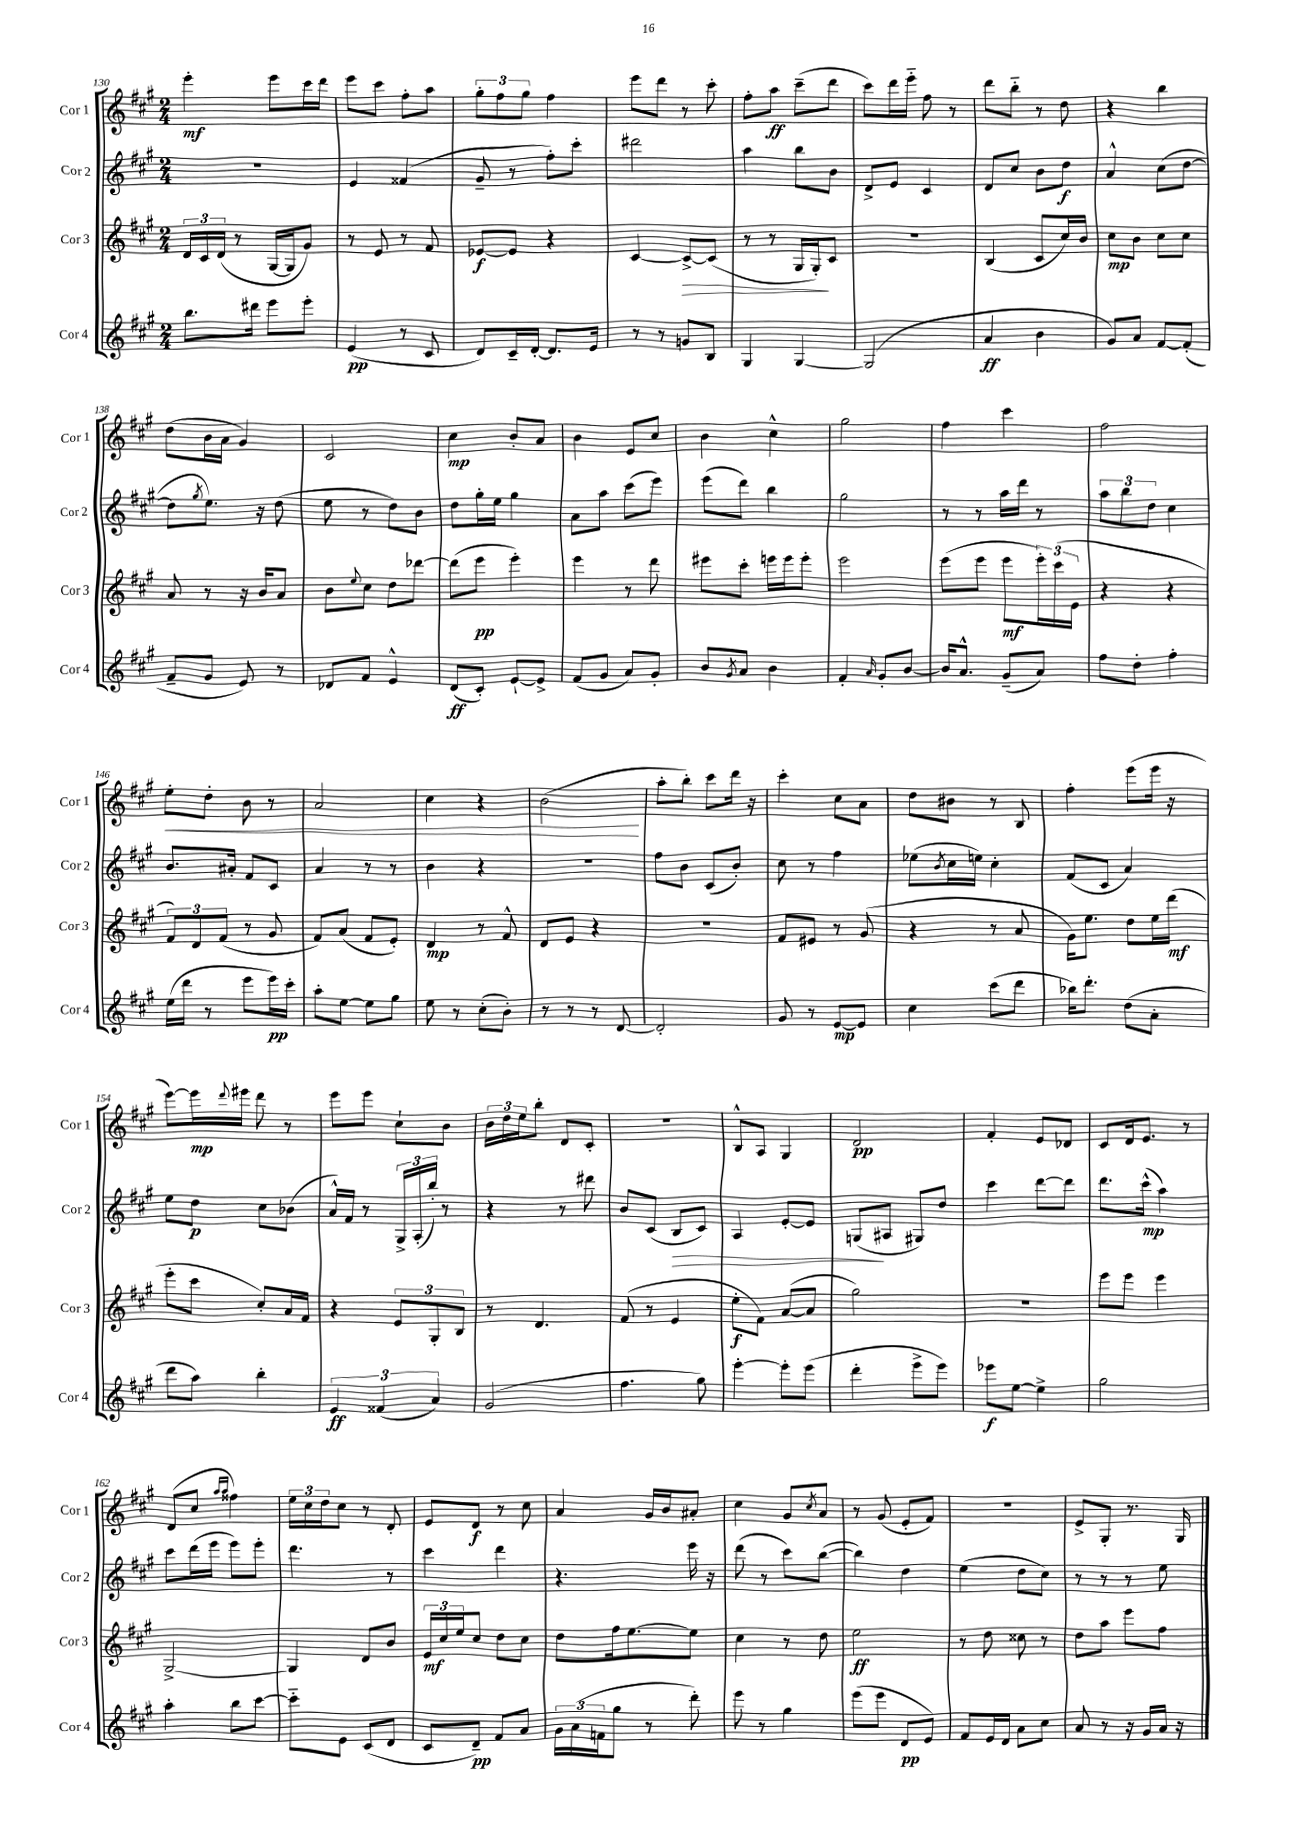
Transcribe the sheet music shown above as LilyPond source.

<<
\new StaffGroup <<
\new Staff = "s0" \with { instrumentName = "Cor 1" shortInstrumentName = "Cor 1" } {
    \clef treble \key a \major \numericTimeSignature \time 2/4
    e'''4-.\mf e'''8 cis'''16 d'''16 |
    e'''8 cis'''8 fis''8-. a''8 |
    \tuplet 3/2 { gis''8-. fis''8 gis''8 } fis''4 |
    e'''8 d'''8 r8 cis'''8-. |
    fis''8-. a''8\ff cis'''8--( d'''8 |
    cis'''8) d'''16 e'''16-_ fis''8 r8 |
    d'''8 b''8-_ r8 d''8 |
    r4 b''4 |
    d''8( b'16 a'16 gis'4) |
    cis'2 |
    cis''4\mp b'8-. a'8 |
    b'4 e'8 cis''8 |
    b'4 cis''4-^ |
    gis''2 |
    fis''4 cis'''4 |
    fis''2 |
    e''8-.\< d''8-. b'8 r8 |
    a'2 |
    cis''4 r4 |
    b'2\!( |
    a''8-. b''8-.) cis'''8 d'''16 r16 |
    cis'''4-. cis''8 a'8 |
    d''8 bis'8 r8 b8 |
    fis''4-. e'''8( e'''16 r16 |
    e'''8~) e'''16\mp \appoggiatura { d'''8 } eis'''16 d'''8 r8 |
    e'''8 e'''8 cis''8-! b'8 |
    \tuplet 3/2 { b'16 d''16 e''16 } b''8-. d'8 cis'8-. |
    R2 |
    b8-^ a8 gis4 |
    d'2\pp |
    fis'4-. e'8 des'8 |
    cis'8 d'16 e'8. r8 |
    d'8( cis''8 \grace { a''16 a''16 } fisis''4) |
    \tuplet 3/2 { e''16 cis''16 d''16 } cis''8 r8 d'8-. |
    e'8 d'8\f r8 cis''8 |
    a'4 gis'16 b'16 ais'8-. |
    cis''4 gis'8 \acciaccatura { cis''8 } a'8 |
    r8 gis'8( e'8-. fis'8) |
    R2 |
    e'8-> gis8-. r8. gis16 \bar "|." |
}
\new Staff = "s1" \with { instrumentName = "Cor 2" shortInstrumentName = "Cor 2" } {
    \clef treble \key a \major \numericTimeSignature \time 2/4
    R2 |
    e'4 fisis'4( |
    gis'8-- r8 fis''8-.) cis'''8-. |
    dis'''2 |
    a''4 b''8 b'8 |
    d'8-> e'8 cis'4 |
    d'8 cis''8 b'8 d''8\f |
    a'4-^ cis''8( d''8~ |
    d''8 \acciaccatura { gis''8 } e''8.) r16 d''8( |
    e''8 r8 d''8) b'8 |
    d''8 gis''16-. e''16 gis''4 |
    a'8 a''8 cis'''8( e'''8) |
    e'''8( d'''8) b''4 |
    gis''2 |
    r8 r8 a''16 d'''16 r8 |
    \tuplet 3/2 { a''8 b''8 d''8 } cis''4 |
    b'8. ais'16-. fis'8 cis'8 |
    a'4 r8 r8 |
    b'4 r4 |
    r2 |
    fis''8 b'8 cis'8( b'8-.) |
    cis''8 r8 fis''4 |
    ees''8( \acciaccatura { b'8 } cis''16 e''16) cis''4-. |
    fis'8( cis'8 a'4) |
    e''8 d''8\p cis''8 bes'8( |
    a'16-^) fis'16 r8 \tuplet 3/2 { gis16-> a16-.( b''16-.) } r8 |
    r4 r8 dis'''8 |
    b'8 cis'8( b8\> cis'8) |
    a4 e'8~-. e'8 |
    g8\!( ais8 gis8) d''8 |
    cis'''4 d'''8~ d'''8 |
    d'''8. cis'''16-^\mp( a''4) |
    cis'''8 d'''16( e'''16 e'''8) e'''8-. |
    d'''4. r8 |
    cis'''4 d'''4 |
    r4. e'''16 r16 |
    d'''8( r8 cis'''8) b''8~( |
    b''4) d''4 |
    e''4( d''8 cis''8) |
    r8 r8 r8 e''8 \bar "|." |
}
\new Staff = "s2" \with { instrumentName = "Cor 3" shortInstrumentName = "Cor 3" } {
    \clef treble \key a \major \numericTimeSignature \time 2/4
    \tuplet 3/2 { d'16 cis'16 d'16( } r8 gis16~ gis16 gis'8) |
    r8 e'8 r8 fis'8 |
    ees'8~\f ees'8 r4 |
    cis'4~ cis'8~->\> cis'8( |
    r8 r8 gis16 gis16-.\!) cis'8 |
    R2 |
    b4( cis'8 cis''16) b'16 |
    cis''8\mp b'8 cis''8 cis''8 |
    a'8 r8 r16 b'16 a'8 |
    b'8 \appoggiatura { e''8 } cis''8 d''8 des'''8~ |
    des'''8( e'''8\pp e'''4-.) |
    e'''4 r8 d'''8 |
    eis'''8 cis'''8-. e'''16 e'''16 e'''8-. |
    e'''2 |
    e'''8( e'''8 e'''8\mf \tuplet 3/2 { e'''16-.) cis'''16( e'16 } |
    r4 r4 |
    \tuplet 3/2 { fis'8) d'8 fis'8( } r8 gis'8 |
    fis'8) a'8( fis'8 e'8-.) |
    d'4\mp r8 fis'8-^ |
    d'8 e'8 r4 |
    r2 |
    fis'8 eis'8 r8 gis'8( |
    r4 r8 a'8 |
    gis'16) e''8. d''8 e''16 d'''16\mf( |
    e'''8-. cis'''8 cis''8-.) a'16 fis'16 |
    r4 \tuplet 3/2 { e'8 gis8-. b8 } |
    r8 d'4. |
    fis'8( r8 e'4 |
    e''8-.\f fis'8) a'8~( a'8 |
    gis''2) |
    r2 |
    e'''8 e'''8 e'''4 |
    gis2~-> |
    gis4 d'8 b'8 |
    \tuplet 3/2 { e'16\mf cis''16 e''16 } cis''8 d''8 cis''8 |
    d''8 fis''16 e''8.~ e''8 |
    cis''4 r8 d''8 |
    e''2\ff |
    r8 d''8 cisis''8 r8 |
    d''8 a''8 e'''8 fis''8 \bar "|." |
}
\new Staff = "s3" \with { instrumentName = "Cor 4" shortInstrumentName = "Cor 4" } {
    \clef treble \key a \major \numericTimeSignature \time 2/4
    b''8. dis'''16 e'''8 e'''8-. |
    e'4\pp( r8 cis'8 |
    d'8) cis'16-- d'16~-. d'8. e'16 |
    r8 r8 g'8 b8 |
    gis4 gis4~ |
    gis2( |
    a'4\ff b'4 |
    gis'8) a'8 fis'8~ fis'8-.( |
    fis'8-- gis'8 e'8) r8 |
    des'8 fis'8 e'4-^ |
    d'8\ff( cis'8-.) e'8~-! e'8-> |
    fis'8( gis'8 a'8) gis'8-. |
    b'8 \acciaccatura { gis'8 } a'8 b'4 |
    fis'4-. \grace { a'16 } gis'8-. b'8~ |
    b'16 a'8.-^ gis'8--( a'8) |
    fis''8 d''8-. fis''4-. |
    e''16( d'''16 r8 e'''8 e'''16\pp) cis'''16-. |
    a''8-. e''8~ e''8 gis''8 |
    e''8 r8 cis''8-.( b'8-.) |
    r8 r8 r8 d'8~ |
    d'2-. |
    gis'8 r8 e'8~\mp e'8 |
    cis''4 cis'''8( d'''8 |
    bes''16) d'''8.-. d''8( a'8-. |
    d'''8 a''8) b''4-. |
    \tuplet 3/2 { e'4\ff fisis'4( a'4) } |
    gis'2( |
    fis''4. gis''8) |
    e'''4~-. e'''8-. e'''8( |
    d'''4-. e'''8-> e'''8) |
    ees'''8\f e''8~ e''4-> |
    gis''2 |
    a''4-. b''8 cis'''8~ |
    cis'''8-_ e'8 cis'8( d'8 |
    cis'8 d'8--\pp) fis'8 a'8 |
    \tuplet 3/2 { gis'16 a'16( f'16 } gis''8 r8 d'''8-.) |
    e'''8 r8 gis''4 |
    e'''8( e'''8 d'8\pp e'8) |
    fis'8 e'16 d'16 a'8 cis''8 |
    a'8 r8 r16 gis'16 a'16 r16 \bar "|." |
}
>>
>>
\layout { \context { \Score currentBarNumber = #130 } }
